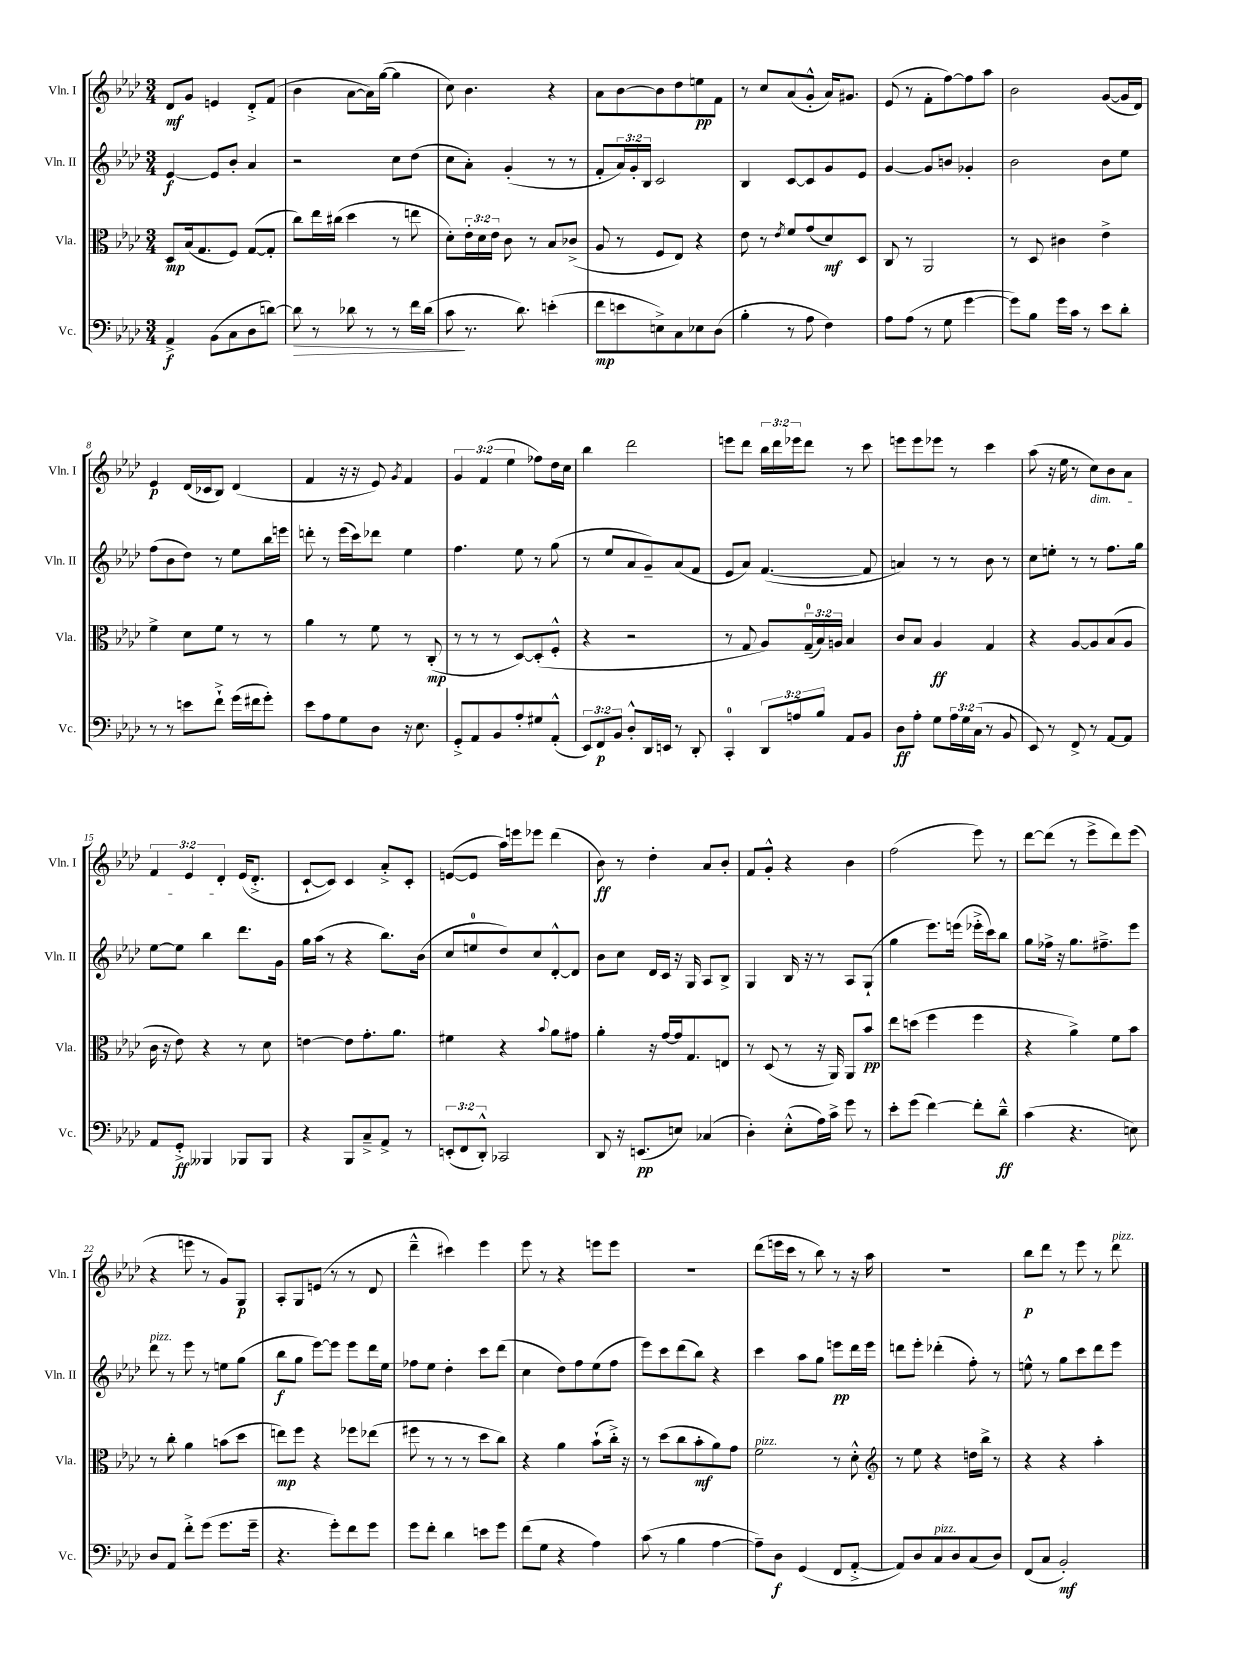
<<
\new StaffGroup <<
\new Staff = "s0" \with { instrumentName = "Vln. I" shortInstrumentName = "Vln. I" } {
    \clef treble \key aes \major \numericTimeSignature \time 3/4 \override Staff.TupletNumber.text = #tuplet-number::calc-fraction-text
    des'8\mf g'8 e'4 des'8-.-> f'8( |
    bes'4 aes'8~ aes'16) g''16~( g''4 |
    c''8) bes'4. r4 |
    aes'8 bes'8~ bes'8 des''8 e''8\pp f'8 |
    r8 c''8 aes'8( g'8-.-^ aes'16) gis'8. |
    ees'8( r8 f'8-. f''8~) f''8 aes''8 |
    bes'2 g'8~( g'16 des'16) |
    ees'4\p des'16( ces'16 bes8) des'4( |
    f'4 r16 r16 ees'8) \acciaccatura { g'8 } f'4 |
    \tuplet 3/2 { g'4 f'4( ees''4 } fes''8) des''16 c''16 |
    bes''4 des'''2 |
    e'''8 des'''8 \tuplet 3/2 { bes''16 des'''16 ees'''16 } des'''8 r8 c'''8 |
    e'''8 e'''8 ees'''8 r8 c'''4 |
    aes''8( r16 ees''16 r8 c''8\dim) bes'8 aes'8 |
    \tuplet 3/2 { f'4 ees'4 des'4-.\! } ees'16( des'8.-.-> |
    c'8~-! c'8) c'4 aes'8-.-> c'8-. |
    e'8~( e'8 aes''16) e'''16 ees'''8 des'''4( |
    bes'8\ff) r8 des''4-. aes'8 bes'8-. |
    f'8 g'8-.-^ r4 bes'4 |
    f''2( ees'''8) r8 |
    des'''8~ des'''8( r8 ees'''8-> des'''8) ees'''8( |
    r4 e'''8 r8 g'8) g8\p |
    aes8-. g8 e'8( r8 r8 des'8 |
    des'''4---^ cis'''4) ees'''4 |
    ees'''8 r8 r4 e'''8 e'''8 |
    R2. |
    des'''8( e'''16 c'''16 r8 bes''8) r8 r16 aes''16 |
    R2. |
    bes''8\p des'''8 r8 ees'''8 r8 des'''8^\markup { \italic "pizz." } \bar "|." |
}
\new Staff = "s1" \with { instrumentName = "Vln. II" shortInstrumentName = "Vln. II" } {
    \clef treble \key aes \major \numericTimeSignature \time 3/4 \override Staff.TupletNumber.text = #tuplet-number::calc-fraction-text
    ees'4~\f ees'8 bes'8-. aes'4 |
    r2 c''8 des''8( |
    c''8 aes'8-.) g'4-.( r8 r8 |
    f'8-. \tuplet 3/2 { aes'16) g'16-. bes16 } c'2 |
    bes4 c'8~ c'8 g'8 ees'8 |
    g'4~ g'8 b'8 ges'4-. |
    bes'2 bes'8 ees''8 |
    f''8( bes'8 des''8) r8 ees''8 bes''16 e'''16 |
    d'''8-. r8 ees'''16( c'''16) des'''8 ees''4 |
    f''4. ees''8 r8 g''8( |
    r8 ees''8 aes'8 g'8--) aes'8( f'8 |
    ees'8 aes'8) f'4.~( f'8 |
    a'4) r8 r8 bes'8 r8 |
    c''8 e''8-. r8 r8 f''8. g''16 |
    ees''8~ ees''8 bes''4 des'''8. g'16 |
    g''16 aes''16( r8 r4 bes''8.) bes'16( |
    c''8 e''8-0 des''8) c''8 des'8~-.-^ des'8 |
    bes'8 c''8 des'16 c'16 r16 g16 aes8 bes8-> |
    g4 bes16 r16 r8 aes8 g8-!( |
    g''4 ees'''8.) e'''16( ees'''16-.-> c'''16) bes''8 |
    g''8 fes''16-> r16 g''8. fis''8.---> ees'''8 |
    des'''8^\markup { \italic "pizz." } r8 ees'''8 r8 e''8 g''8( |
    bes''8\f g''8 ees'''8~) ees'''8 ees'''8 des'''16 ees''16 |
    fes''8 ees''8 des''4-. c'''8 des'''8( |
    c''4 des''8) f''8 ees''8( f''8 |
    ees'''8) c'''8 des'''8( bes''8) r4 |
    c'''4 aes''8 g''8 e'''8\pp des'''16 e'''16 |
    d'''8 ees'''8-. des'''4-.( f''8-.) r8 |
    e''8-^ r8 g''8 c'''8 des'''8 ees'''8 \bar "|." |
}
\new Staff = "s2" \with { instrumentName = "Vla." shortInstrumentName = "Vla." } {
    \clef alto \key aes \major \numericTimeSignature \time 3/4 \override Staff.TupletNumber.text = #tuplet-number::calc-fraction-text
    des8\mp bes16( g8. f8) g8~( g8-. |
    c''8) ees''16 cis''16( des''4 r8 e''8 |
    des'8-.) \tuplet 3/2 { ees'16-. des'16 ees'16 } c'8 r8 bes8 ces'8->( |
    aes8 r8 f8 ees8) r4 |
    ees'8 r8 \acciaccatura { ees'8 } f'8 g'8( des'8\mf) des8 |
    c8 r8 aes,2 |
    r8 des8 cis'4 ees'4-> |
    f'4-> des'8 f'8 r8 r8 |
    aes'4 r8 f'8 r8 c8-.\mp( |
    r8 r8 r8 des8~) des8-.( f8-.-^ |
    r4 r2 |
    r8 g8 aes8) \tuplet 3/2 { g16-0--( bes16) a16 } bes4 |
    c'8 bes8 aes4\ff g4 |
    r4 aes8~ aes8 bes8( aes8 |
    c'16 r16 ees'8) r4 r8 des'8 |
    e'4~ e'8 g'8.-. aes'8. |
    fis'4 r4 \appoggiatura { bes'8 } aes'8 gis'8 |
    aes'4-. r16 g'16~ g'16 g8. e8 |
    r8 des8( r8 r16 aes,16) aes,8 bes'8\pp |
    ees''8 d''8( f''4 f''4 |
    r4 aes'4->) f'8 bes'8 |
    r8 c''8-. aes'4 b'8( des''8 |
    e''8\mp) f''8 r4 fes''8 ees''8( |
    fis''8 r8 r8 r8 des''8 c''8) |
    r4 aes'4 bes'8-!( c''16-.->) r16 |
    r8 des''8( c''8 bes'8-.\mf aes'8) g'8 |
    f'2^\markup { \italic "pizz." } r8 des'8-.-^ |
    \clef treble r8 ees''8 r4 d''16 bes''16-> r8 |
    r4 r4 aes''4-. \bar "|." |
}
\new Staff = "s3" \with { instrumentName = "Vc." shortInstrumentName = "Vc." } {
    \clef bass \key aes \major \numericTimeSignature \time 3/4 \override Staff.TupletNumber.text = #tuplet-number::calc-fraction-text
    aes,4->\f bes,8( c8 des8 d'8~) |
    d'8\> r8 des'8 r8 r8 f'16 des'16( |
    c'8\! r8. des'8.) e'4-.( |
    f'8\mp e'8 e8->) c8 ees8 des8( |
    bes4-. r8 aes8 f4) |
    aes8 aes8( r8 g8 g'4~ |
    g'8) bes8 g'16 c'16 r8 ees'8 des'8-. |
    r8 r8 e'8 f'8-!-> g'16( fis'16 g'8-.) |
    ees'8 aes8 g8 des8 r16 ees8. |
    g,8-.-> aes,8 bes,8 aes8-. gis8 aes,8-.-^( |
    \tuplet 3/2 { ees,8) f,8\p bes,8 } des8-.-^ des,16 e,16 r8 des,8-. |
    c,4-0-. \tuplet 3/2 { des,8 a8 bes8 } aes,8 bes,8 |
    des8\ff aes8-. g8 \tuplet 3/2 { aes16 g16 c16( } r8 bes,8 |
    ees,8) r8 f,8-> r8 aes,8~ aes,8 |
    aes,8 g,8-.->\ff beses,,4 bes,,8 bes,,8 |
    r4 bes,,8 c8---> aes,8-> r8 |
    \tuplet 3/2 { e,8-.( f,8 des,8-.-^) } ces,2 |
    des,8 r16 e,8.\pp( e8) ces4( |
    des4-.) ees8-.-^( aes16) c'16-> g'8 r8 |
    ees'8-. g'8( f'4~) f'8-. des'8---^\ff |
    c'4( r4. e8) |
    des8 aes,8 f'8-.-> g'8( g'8. g'16-- |
    r4. g'8-.) f'8 g'8 |
    g'8 f'8-. des'4 e'8 g'8 |
    f'8( g8 r4 aes4) |
    c'8( r8 bes4 aes4~ |
    aes8--) des8\f g,4( f,8 aes,8~-.-> |
    aes,8) des8 c8^\markup { \italic "pizz." } des8 c8( des8) |
    f,8( c8 bes,2-.\mf) \bar "|." |
}
>>
>>
